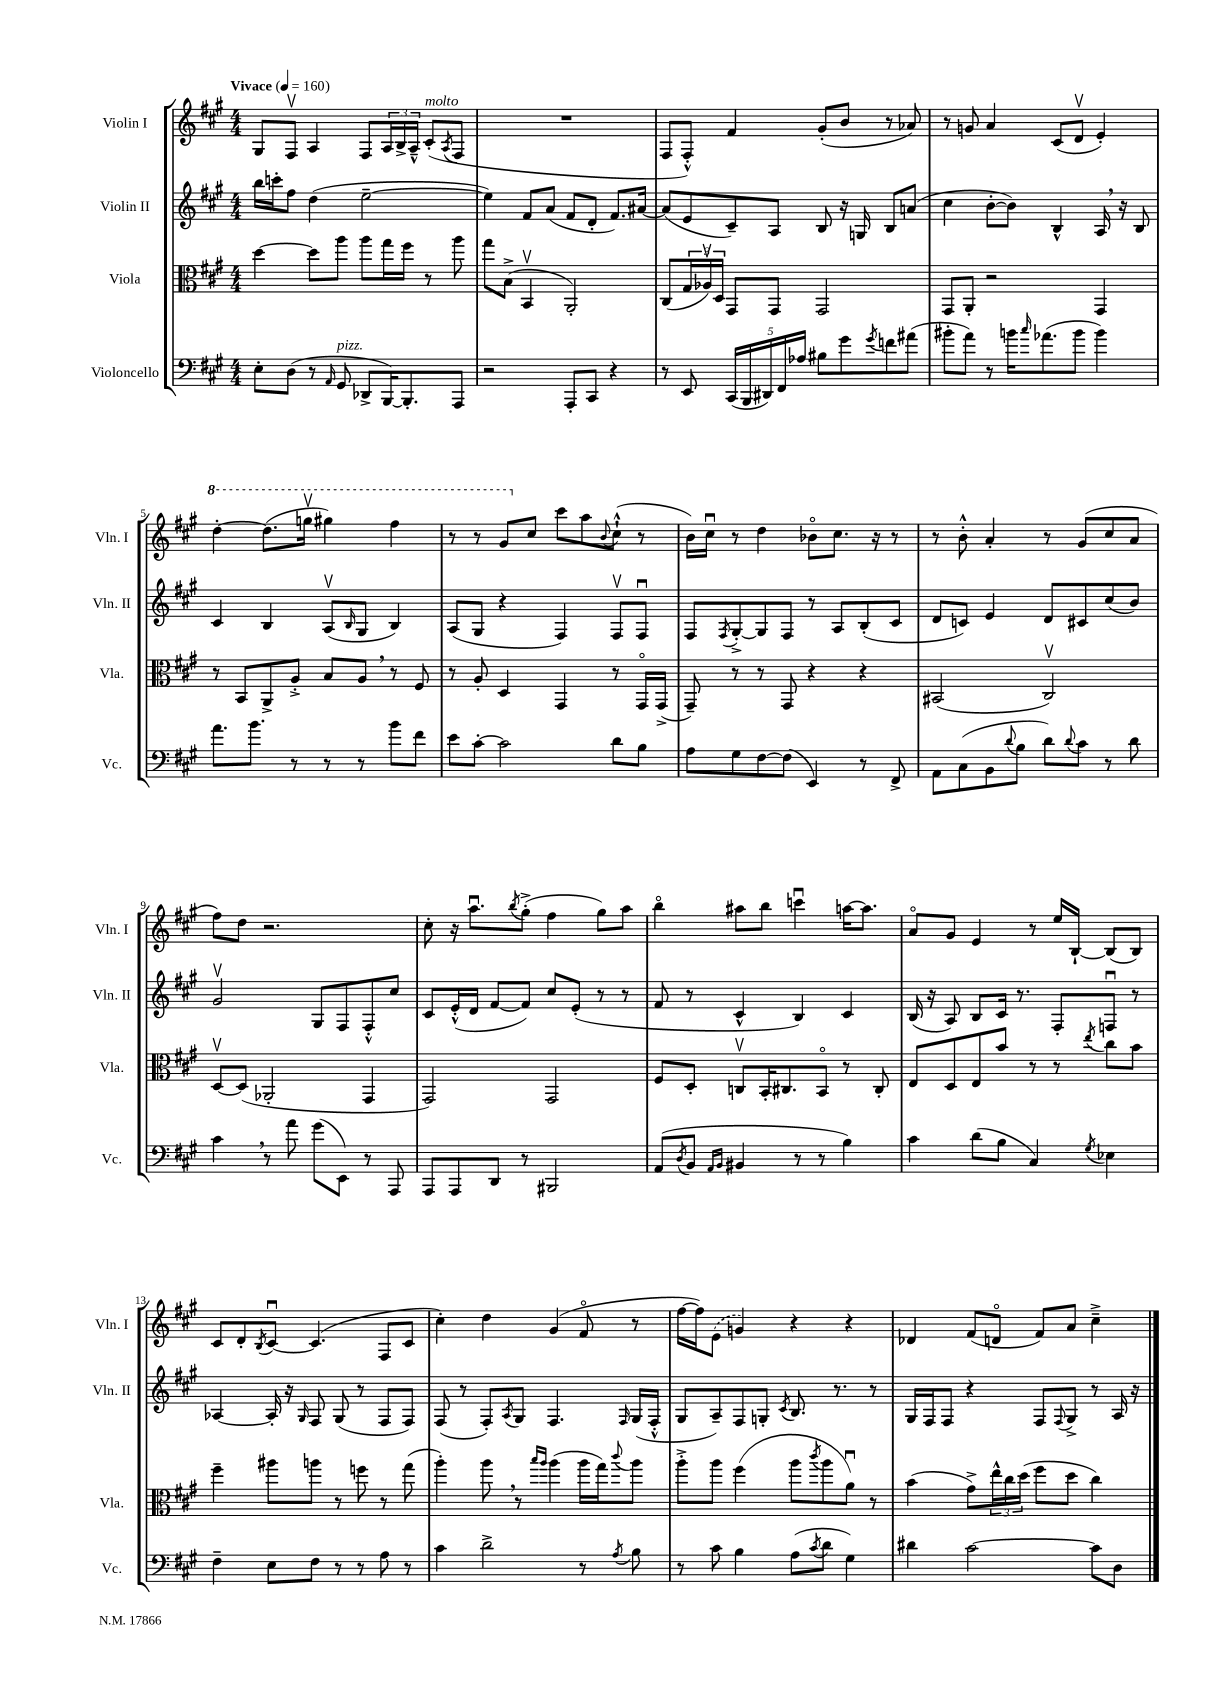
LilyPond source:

<<
\new StaffGroup <<
\new Staff = "s0" \with { instrumentName = "Violin I" shortInstrumentName = "Vln. I" } {
    \clef treble \key a \major \numericTimeSignature \time 4/4 \tempo "Vivace" 4 = 160
    gis8 fis8\upbow a4 fis8 \tuplet 3/2 { a16 b16-> a16---^ } cis'8-.^\markup { \italic "molto" }( \acciaccatura { a8 } fis8 |
    R1 |
    fis8 fis8-.-^) fis'4 gis'8-.( b'8 r8 aes'8) |
    r8 g'8 a'4 cis'8( d'8\upbow e'4-.) |
    \ottava #1 d'''4~-. d'''8.( g'''16\upbow gis'''4) fis'''4 |
    r8 r8 gis''8 \ottava #0 cis''8 cis'''8 a''8 \appoggiatura { b'8 } cis''8-!-^( r8 |
    b'16) cis''16\downbow r8 d''4 bes'8\flageolet cis''8. r16 r8 |
    r8 b'8-.-^ a'4-. r8 gis'8( cis''8 a'8 |
    fis''8) d''8 r2. |
    cis''8-. r16 a''8.\downbow \acciaccatura { b''8 } gis''8-.->( fis''4 gis''8) a''8 |
    b''4\flageolet ais''8 b''8 c'''4\downbow a''16~ a''8. |
    a'8\flageolet gis'8 e'4 r8 e''16 b16~-! b8( b8) |
    cis'8 d'8-. \acciaccatura { b8 } cis'8~\downbow cis'4.( fis8 cis'8 |
    cis''4-.) d''4 gis'4( fis'8\flageolet r8 |
    fis''16~ fis''16) \once \slurDashed e'8( g'4) r4 r4 |
    des'4 fis'8( d'8\flageolet fis'8) a'8 cis''4---> \bar "|." |
}
\new Staff = "s1" \with { instrumentName = "Violin II" shortInstrumentName = "Vln. II" } {
    \clef treble \key a \major \numericTimeSignature \time 4/4
    b''16 c'''16-. fis''8 d''4( e''2~-- |
    e''4) fis'8 a'8( fis'8 d'8-. fis'8.) ais'16~ |
    ais'8( e'8 cis'8--) a8 b8 r16 g16 b8 a'8( |
    cis''4 b'8~-. b'8) b4-^ a16 \breathe r16 b8 |
    cis'4 b4 a8\upbow( \grace { b16 } gis8 b4) |
    a8( gis8 r4 fis4) fis8\upbow fis8\downbow |
    fis8 \acciaccatura { fis8 } gis8~-.-> gis8 fis8 r8 a8 b8-.( cis'8 |
    d'8 c'8) e'4 d'8 cis'8 cis''8( b'8) |
    gis'2\upbow gis8 fis8 fis8-.-^ cis''8 |
    cis'8 e'16-.-^( d'16 fis'8~ fis'8) cis''8 e'8-.( r8 r8 |
    fis'8 r8 cis'4-^ b4) cis'4 |
    b16( r16 a8) b8 cis'16 r8. fis8-. f8\downbow r8 |
    aes4~ aes16-. r16 \grace { gis16 } fis8 gis8( r8 fis8 fis8) |
    fis8( r8 fis8-.) \acciaccatura { a8 } gis8 fis4. \grace { fis16 } gis16( fis16-.-^ |
    gis8 a8--) fis8 g8-. \acciaccatura { cis'8 } b8. r8. r8 |
    gis16 fis16 fis8 r4 fis8 \appoggiatura { fis8 } gis8-> r8 a16 r16 \bar "|." |
}
\new Staff = "s2" \with { instrumentName = "Viola" shortInstrumentName = "Vla." } {
    \clef alto \key a \major \numericTimeSignature \time 4/4
    d''4~ d''8 a''8 a''8 gis''16 fis''16 r8 a''8 |
    gis''8 b8->( b,4\upbow a,2-.) |
    cis8( \tuplet 3/2 { gis16 aes16\upbow) d16 } gis,8 gis,8 gis,2 |
    gis,8 a,8-. r2 gis,4 |
    r8 b,8 a,8-> a8-.-> b8 a8 \breathe r8 fis8 |
    r8 a8-. d4 gis,4 r8 gis,16\flageolet gis,16->( |
    gis,8--) r8 r8 gis,8 r4 r4 |
    bis,2( cis2\upbow) |
    d8~\upbow d8( aes,2-. gis,4 |
    gis,2) gis,2 |
    fis8 d8-. c8\upbow b,16-. cis8. b,8\flageolet r8 cis8-. |
    e8 d8 e8 b'8 r8 r8 \acciaccatura { e''8 } cis''8 b'8 |
    fis''4-- ais''8 a''8 r8 f''8 r8 gis''8( |
    a''4-.) a''8 \breathe r8 \grace { b''16 a''16 } a''4( a''16 gis''16) \appoggiatura { cis'''8 } a''8 |
    a''8-.-> a''8 fis''4( a''8 \acciaccatura { cis'''8 } a''8 a'8\downbow) r8 |
    b'4( gis'8->) \tuplet 3/2 { e''16-^ cis''16 d''16( } fis''8 d''8 cis''4) \bar "|." |
}
\new Staff = "s3" \with { instrumentName = "Violoncello" shortInstrumentName = "Vc." } {
    \clef bass \key a \major \numericTimeSignature \time 4/4
    e8-. d8( r8 \grace { a,16 } gis,8^\markup { \italic "pizz." } des,8-> b,,16~) b,,8.-. a,,8 |
    r2 a,,8-. cis,8 r4 |
    r8 e,8 \tuplet 5/4 { cis,16( b,,16 dis,16) fis,16 aes16 } bis8 gis'8 \acciaccatura { gis'8 } f'8 ais'8( |
    bis'8-. a'8) r8 b'16 \grace { cis''16 } aes'8.( b'8 b'4) |
    a'8. b'8. r8 r8 r8 b'8 fis'8 |
    e'8 cis'8~-. cis'2 d'8 b8 |
    a8 gis8 fis8~ fis8( e,4) r8 fis,8-> |
    a,8 cis8( b,8 \appoggiatura { d'8 } b8 d'8) \appoggiatura { d'8 } cis'8 r8 d'8 |
    cis'4 \breathe r8 a'8 gis'8( e,8) r8 a,,8 |
    a,,8 a,,8 d,8 r8 bis,,2 |
    a,8( \acciaccatura { d8 } b,8 \grace { a,16 b,16 } bis,4 r8 r8 b4) |
    cis'4 d'8( b8 cis4) \acciaccatura { gis8 } ees4 |
    fis4-- e8 fis8 r8 r8 a8 r8 |
    cis'4 d'2-> r8 \acciaccatura { a8 } b8 |
    r8 cis'8 b4 a8( \acciaccatura { cis'8 } d'8 gis4) |
    dis'4 cis'2~ cis'8 d8 \bar "|." |
}
>>
>>
